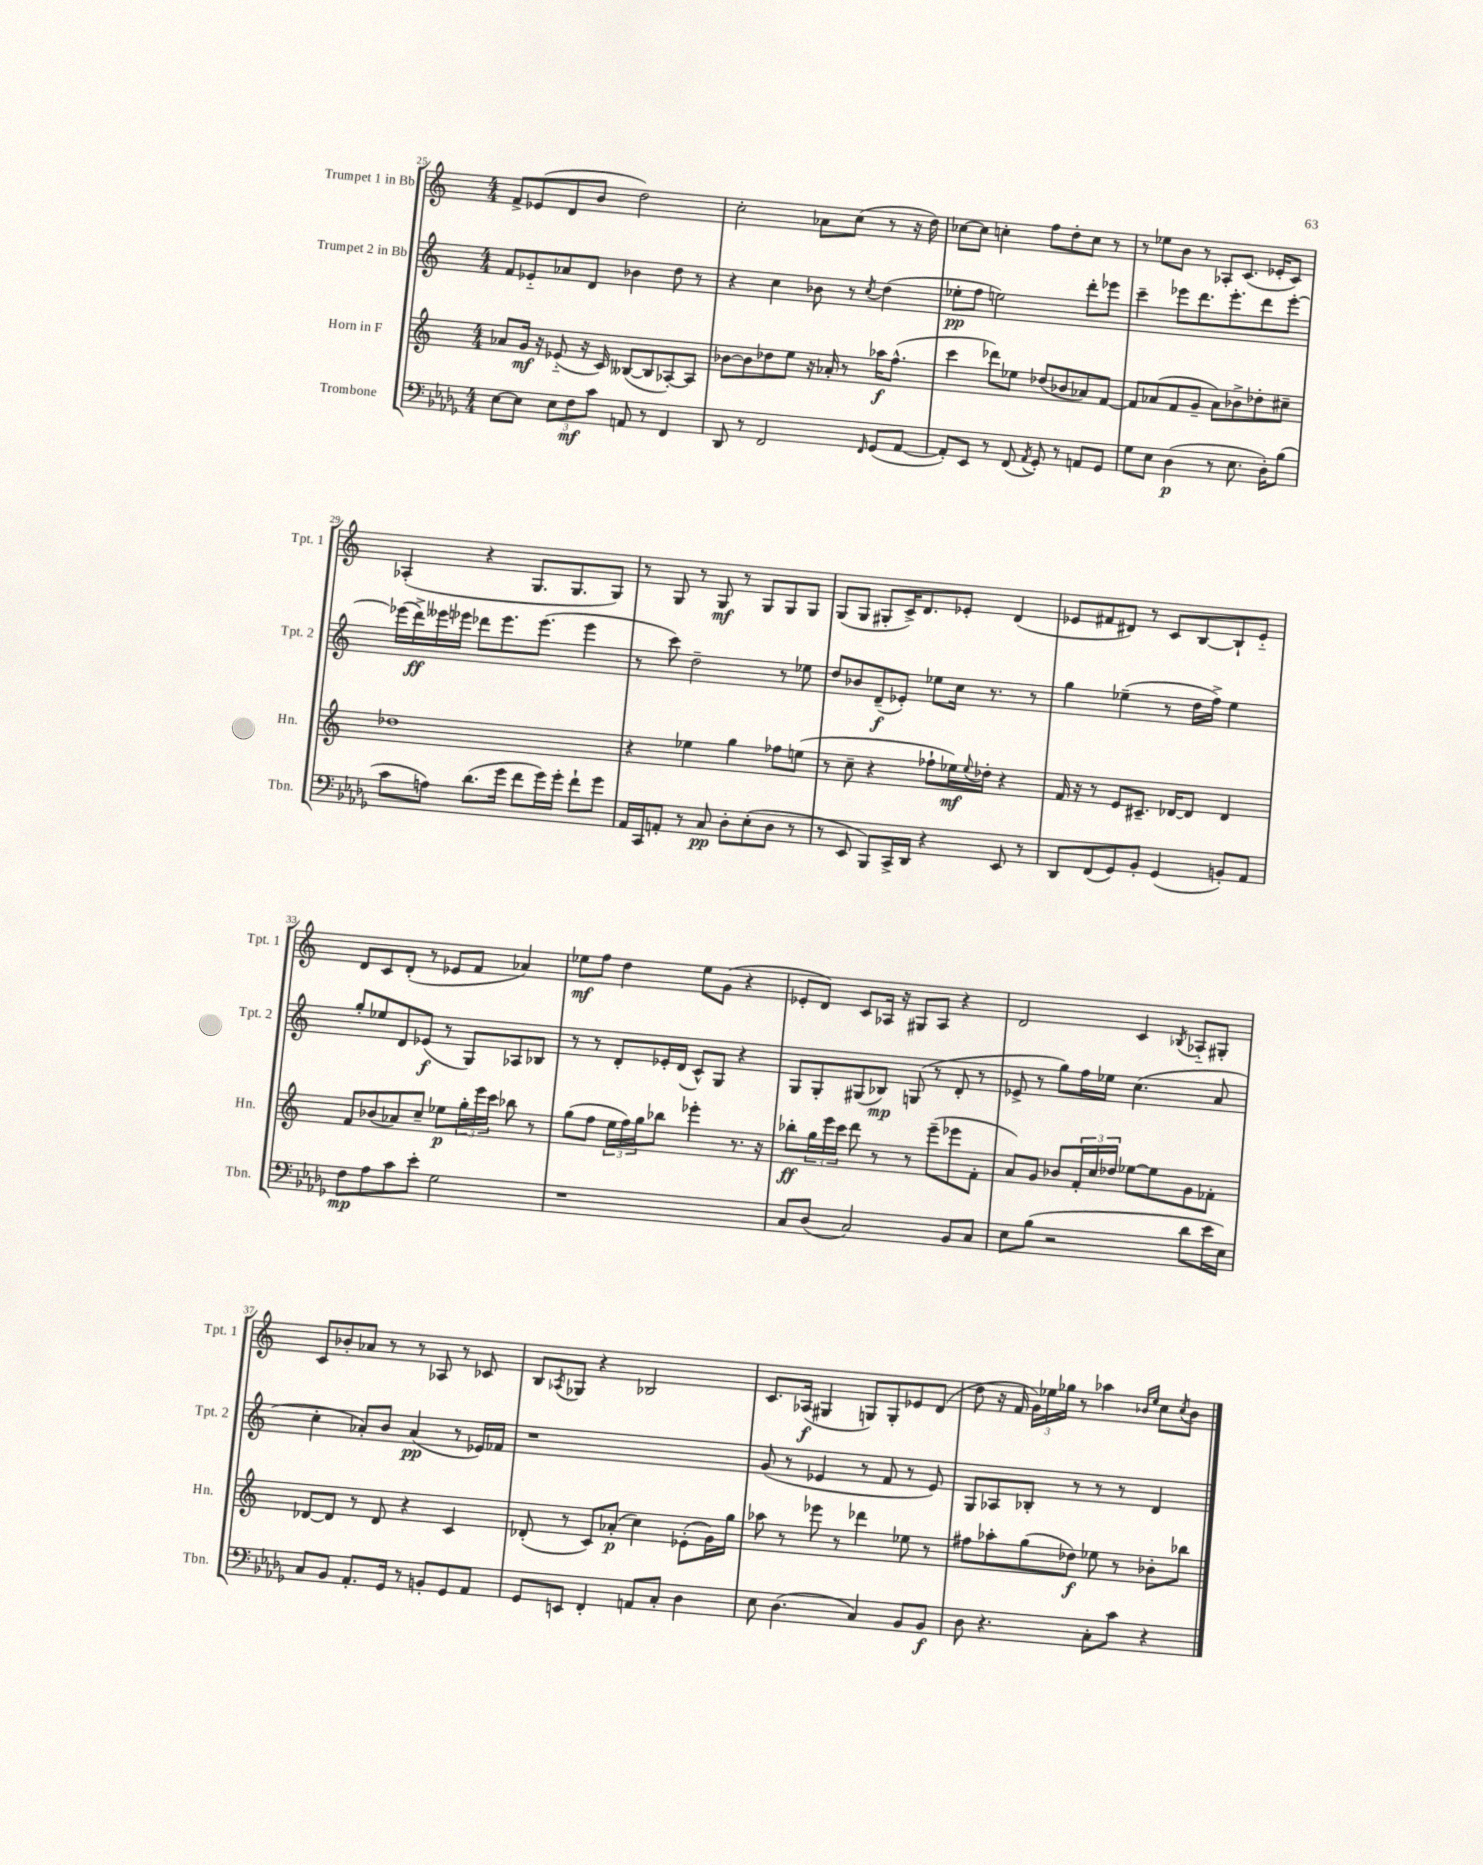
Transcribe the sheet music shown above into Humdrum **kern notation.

**kern	**kern	**kern	**kern
*staff4	*staff3	*staff2	*staff1
*clefF4	*clefG2	*clefG2	*clefG2
*k[b-e-a-d-g-]	*k[]	*k[]	*k[]
*M4/4	*M4/4	*M4/4	*M4/4
[8E-	8a-	8f	8f^
8E-]	16g	8e-'~	(8e-
.	16r	.	.
12E-	(8e-'~	8a-	8d
12F	.	.	.
.	16r	8d	8b
12c	.	.	.
.	16c)	.	.
8AA	([8B--	4b-	2dd)
8r	8B--]	.	.
4FF	[8A-')	8dd	.
.	8A-]	8r	.
=	=	=	=
8DD-	[8b-	4r	2cc'
8r	8b-]	.	.
2FF	8dd-	4cc	.
.	8ee	.	.
.	16r	8b-	8a-
.	16a-'	.	.
.	8r	8r	(8cc
16qqFF	.	8qcc	.
(8GG-	16aa-	(4dd	8r
.	(8.ff^^	.	.
[8AA-	.	.	16r
.	.	.	16dd)
=	=	=	=
8AA-'])	4ccc	8ee-'	[8cc-
8EE-	.	8ff	8cc-]
8r	8ddd-)	2ee)	4cc'
(8FF	8ee-	.	.
8qAA-	.	.	.
8GG-')	(8dd-	.	8ff
8r	8b-	.	8dd'
8AA	8a-)	8ddd'	8cc
8GG-	[8f	8eee-	8r
=	=	=	=
8G-	8f]	4ccc~	8r
8E-	(8a-	.	8ee-
(4D-	8f	8eee-	8b
.	8g~	8.ddd	8r
8r	8a-)	.	8A-'
.	.	8.eee-'	.
8.E-	8b-^	.	(8.c
.	8dd-'	8ddd	.
16D-')	.	.	16e-'
(8B-	8cc#~	[8eee-'	8c)
=	=	=	=
8c	1dd-	(16eee-]	(4A-'
.	.	16ddd^)	.
8A)	.	16eee--	.
.	.	16eee-	.
(8.d-	.	8ddd-	4r
.	.	8.eee-	.
16g-	.	.	.
8f	.	.	8.G
.	.	(8.eee-	.
16g-)	.	.	.
16g-'	.	.	8.G
8f`	.	4eee-	.
8g-	.	.	8G)
=	=	=	=
16AA-	4r	8r	8r
16CC	.	.	.
8AA'	.	8ccc)	8G
8r	4ee-	2dd~	8r
8C	.	.	8G
8D-'	4gg	.	8r
(8E-'	.	.	8G
8D-	8ff-	8r	8G
8r	(8ee	8ee-	8G
=	=	=	=
8r	8r	8dd	(8G
8EE-	8cc~	8b-	8G
8BBB-)	4r	(8d~	8G#'
16CC^	.	8e-')	16c^)
16DD-	.	.	8.d
4r	8ff-`	8ee-	.
.	16ee-)	16cc	8e-'
.	8qqee-	.	.
.	16dd-'	8.r	.
8EE-	4r	.	(4d
8r	.	8r	.
=	=	=	=
8DD-	16f	4gg	8e-
.	16r	.	.
(8FF	8r	.	8f#
8GG-)	8e	(4ee-~	8d#)
8BB-'	8.c#~	.	8r
(4GG-	.	8r	8c
.	[16d-	.	.
.	8d-]	16dd	[8B
.	.	16ff^)	.
8BB')	4d-	4ee-	8B`]
8AA-	.	.	8e-'~
=	=	=	=
8F	8f	8gg'	8d
8A-	(8b-	8ee-	8c
8c	8a-)	8d	(8d'
8e-'	8cc~	(8e-	8r
2G-	8ee-	8r	8e-
.	24gg'	8G)	8f
.	24eee	.	.
.	24ccc	.	.
.	8bb-	8A-	4a-)
.	8r	8B-	.
=	=	=	=
1r	(8gg	8r	8ee-
.	8ff	8r	8ff
.	24ee	8d'	4dd
.	24ff)	.	.
.	24gg	.	.
.	8bb-	16e-'	.
.	.	(16d	.
.	4eee-'	8c^^)	8ee-
.	.	8G	(8g
.	8.r	4r	4r
.	16r	.	.
=	=	=	=
8C	8bb-'	8G	8e-'
(8D-	24gg	8G'	8d)
.	24eee	.	.
.	24ccc	.	.
2C)	8ddd	(8G#	8c
.	8r	8B-)	16A-
.	.	.	16r
.	8r	(8G	8G#
.	(8eee~	8r	8A-
8BB-	8eee-	8d'	4r
8C	8f'	8r	.
=	=	=	=
8E-	8a)	8e-^	2d
(8B-	8g	8r	.
2r	8b-	8gg)	.
.	24f'	16ff	.
.	24cc	.	.
.	.	16ee-	.
.	24dd-	.	.
.	[8ee-	(4.cc	4c
.	8ee-]	.	.
.	.	.	8qB-
8d-	8g	.	8A-'~
16e-	8f-'	8a	8G#'
16E-)	.	.	.
=	=	=	=
8C	[8d-	4cc'	8c
8BB-	8d-]	.	8b-'
8.AA-'	8r	8a-')	8a-
.	8d-	8b	8r
16GG-	.	.	.
8r	4r	(4a-	8r
8BB'	.	.	8A-
8GG-	4c	8r	8r
8AA-	.	16e-)	8c-
.	.	16f-	.
=	=	=	=
8GG-	(8d-'	1r	8B
.	.	.	8qA-
8EE	8r	.	8G-
4FF'	8c)	.	4r
.	(8a-'	.	.
8AA	4cc)	.	2B-
8C'	.	.	.
4D-	(8e-'	.	.
.	16g)	.	.
.	16gg	.	.
=	=	=	=
8E-	8aa-	(8g	8.c
(4.D-	8r	8r	.
.	.	.	(16A-
.	8eee-	4e-	4G#
.	8r	.	.
4C)	4ddd-	8r	8G)
.	.	8f	8G'
8BB-	8ee-	8r	8e-
8BB-	8r	8e-)	(8d
=	=	=	=
8D-	8ff#	8G	8dd
4.r	8aa-'	8A-	16r
.	.	.	16f
.	(8gg	8B-'	24g)
.	.	.	24ee-
.	.	.	24gg-
.	8dd-)	8r	8r
8C'	8ee-	8r	4aa-
8c	8r	8r	.
.	.	.	16qqb-
.	.	.	16qqee-
4r	8b-'	4d	8cc
.	.	.	8qcc
.	8bb-	.	8b-
==	==	==	==
*-	*-	*-	*-
